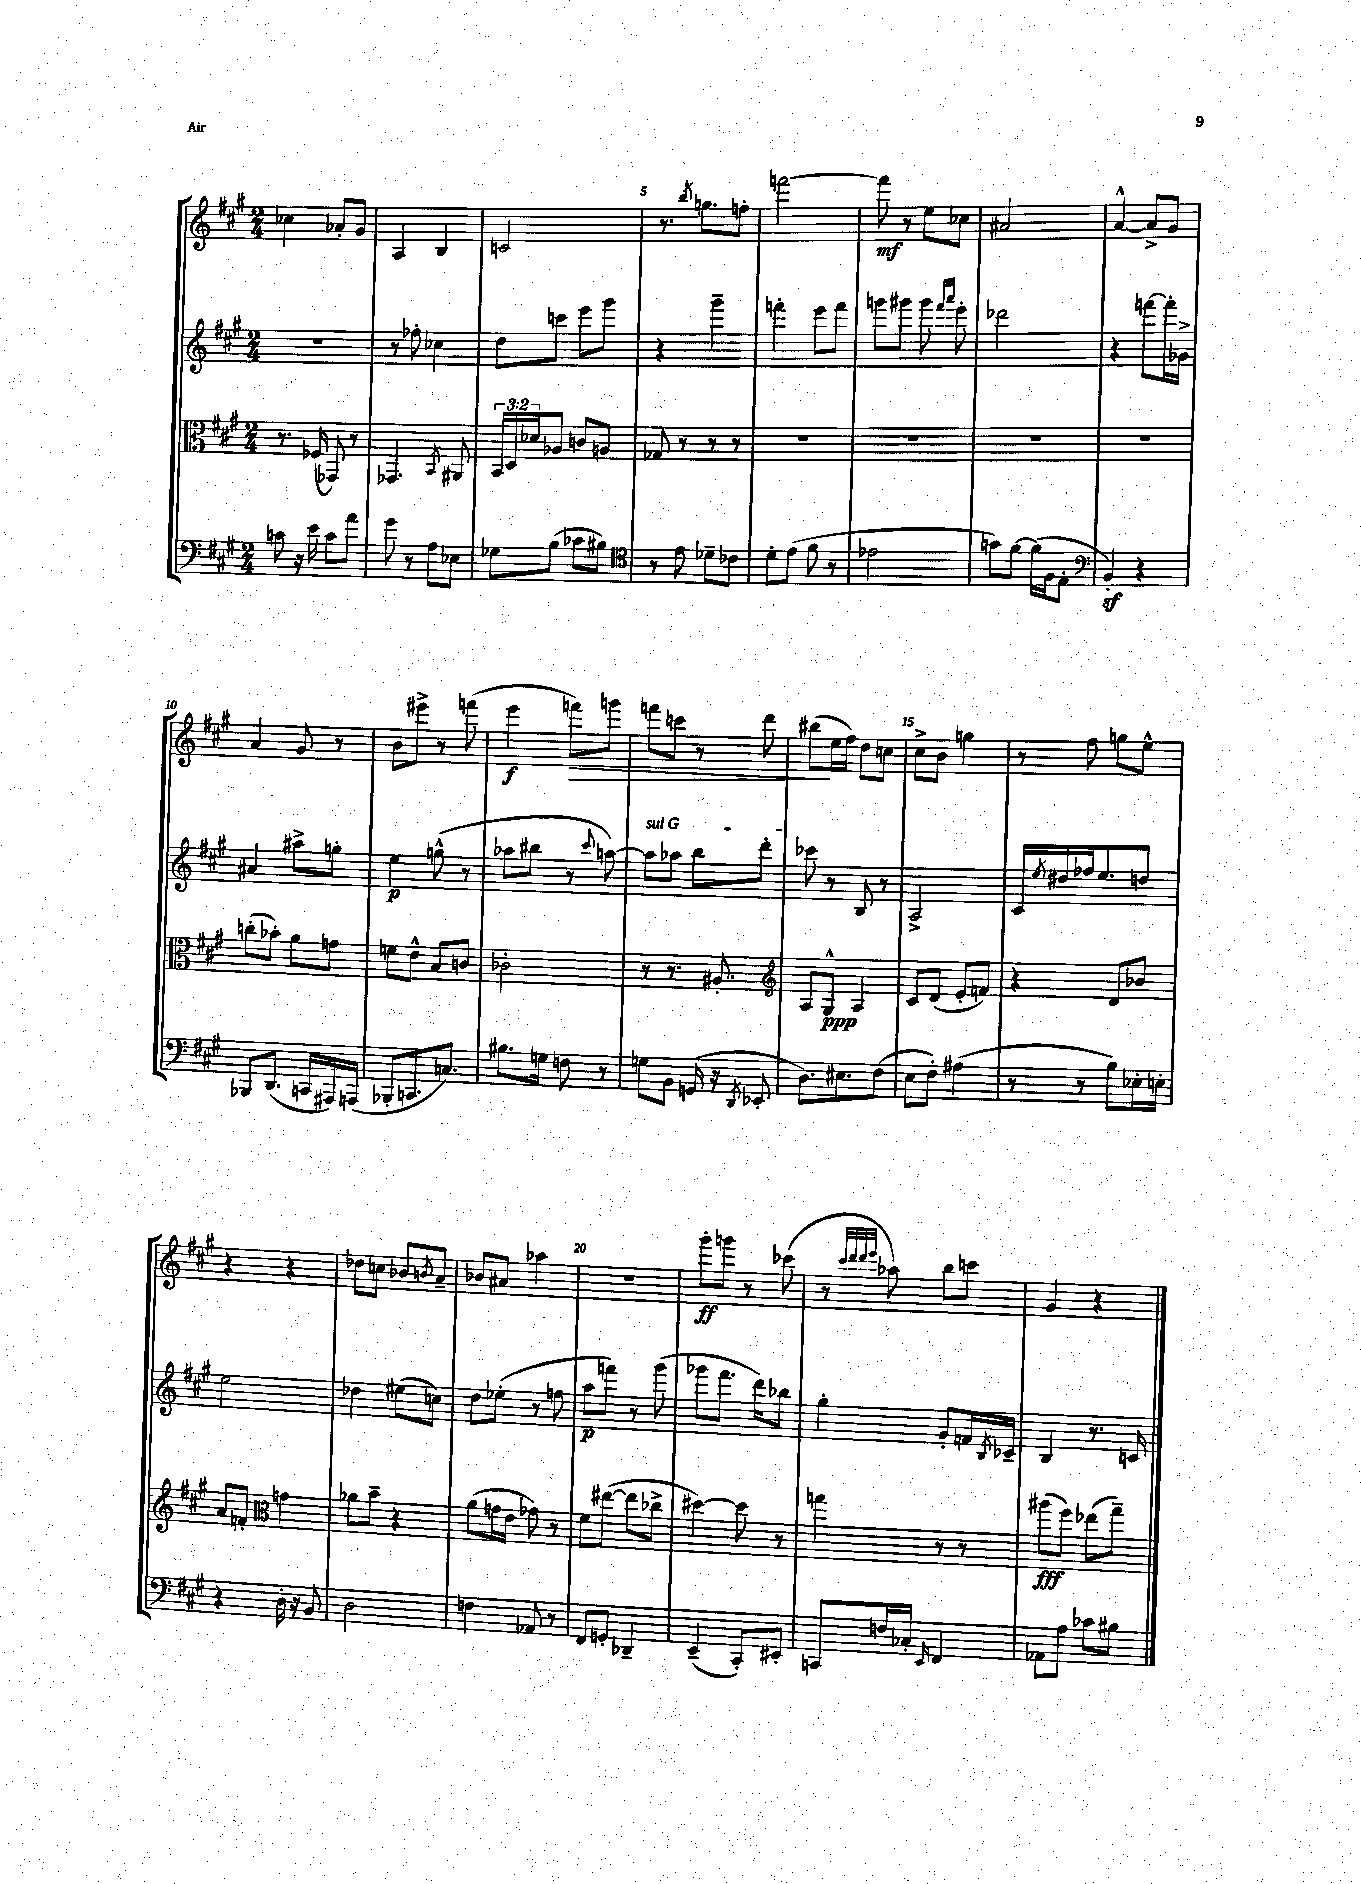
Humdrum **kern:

**kern	**kern	**kern	**kern
*staff4	*staff3	*staff2	*staff1
*clefF4	*clefC3	*clefG2	*clefG2
*k[f#c#g#]	*k[f#c#g#]	*k[f#c#g#]	*k[f#c#g#]
*M2/4	*M2/4	*M2/4	*M2/4
8c	8.r	2r	4cc-
16r	.	.	.
16e	(16F-	.	.
8c	8GG-)	.	8a-'
8a	8r	.	8g#
=	=	=	=
8g#	4.GG-	8r	4A
8r	.	8ff-'	.
8A	.	4cc-	4B
.	8qBB	.	.
8E-	8AA#	.	.
=	=	=	=
8G-	24BB	8dd	2c
.	24D	.	.
.	24d-	.	.
(8B	8A-	8ccc	.
8c-	8c	8eee	.
8B#)	8A	8ggg#	.
=	=	=	=
*clefC4	*	*	*
8r	8G-	4r	8.r
8e	8r	.	.
.	.	.	8qbb
.	.	.	8.gg
8d-~	8r	4ggg#~	.
8c-	8r	.	8ff'
=	=	=	=
8d'	2r	4fff'	[2fff
(8e	.	.	.
8f#	.	8eee	.
8r	.	8fff	.
=	=	=	=
2e-	2r	8ggg	8fff]
.	.	8ggg#	8r
.	.	8ggg#	8ee
.	.	16qqfff#	.
.	.	16qqaaa	.
.	.	8eee'	8cc-
=	=	=	=
8g)	2r	2ddd-	2a#
[8f#	.	.	.
(16f#]	.	.	.
16F#	.	.	.
8E'	.	.	.
=	=	=	=
*clefF4	*	*	*
4BB')	2r	4r	[4a^^
4r	.	[8fff	8a^]
.	.	16fff']	8g#
.	.	16g-^	.
=	=	=	=
8BBB-	(8cc'	4a#	4a
(8.DD	8b-')	.	.
.	8a	8aa#^	8g#
16CC	.	.	.
16AAA#)	8g	8gg'	8r
(16AAA	.	.	.
=	=	=	=
8BBB-'	8f	4ee	8b
8.CC	8e^^	.	8eee#^
.	8B	(8gg^^	8r
8.C)	.	.	.
.	8c	8r	(8fff
=	=	=	=
8.B#	2c-'	8aa-	4eee
.	.	8bb#	.
16G	.	.	.
8F	.	8r	8fff)
.	.	8qqccc#	.
8r	.	[8aa)	8ggg
=	=	=	=
8G	8r	8aa]	8fff
8BB	8.r	8aa-	8ccc
(16GG	.	8bb	8r
16r	8.A#'	.	.
8qDD	.	.	.
8EE-'	.	8ddd'	8ddd
=	=	=	=
*	*clefG2	*	*
8.D)	8A	8ccc-	(8bb#
.	8G#^^	8r	16ee
8.E#	.	.	16ff#)
.	4A	8B	8dd
(8F#	.	8r	8cc
=	=	=	=
8E	8c#	2A^	8cc#^
8F#')	(8d	.	8b
(4A#	8e'	.	4gg
.	8f)	.	.
=	=	=	=
8r	4r	16c#	8r
.	.	8qee	.
.	.	16dd#	.
8r	.	16ff-	8ff#
.	.	8.ee	.
8B)	8d	.	8gg
16E-'	8b-	8dd	8ee^^
16E'	.	.	.
=	=	=	=
4r	8a	2ee	4r
.	8f'	.	.
*	*clefC3	*	*
16D'	4g	.	4r
16r	.	.	.
8BB	.	.	.
=	=	=	=
2D	8a-	4dd-	8dd-
.	8b~	.	8cc
.	4r	(8ee#	8b-
.	.	.	8qb
.	.	8cc)	8a~
=	=	=	=
4F	(8a	8dd	8b-
.	16g	(8ee-'	8a#
.	16e	.	.
8AA-	8g-)	8r	4aa-
8r	8r	8ff	.
=	=	=	=
8FF#	8f#	8aa	2r
8GG'	([8ee#	8fff)	.
4DD-~	8ee#]	8r	.
.	8cc-^	(8ggg#	.
=	=	=	=
(4EE~	[4dd#)	8ggg-	8ggg#'
.	.	8.fff#	8ggg
8CC#')	8dd#]	.	8r
.	.	16ddd)	.
8EE#'	8r	8bb-	(8ccc-
=	=	=	=
8CC	4gg	4gg#'	8r
.	.	.	32qqccc#
.	.	.	32qqddd
.	.	.	32qqddd
.	.	.	32qqeee
16F	.	.	8aa-)
16C-'	.	.	.
16qqEE	.	.	.
4FF#	8r	8g#'	8bb
.	8r	16f	8ccc
.	.	8qB	.
.	.	16c-~	.
=	=	=	=
8AA-	(8aa#	4B	4g#
8A	8ff#)	.	.
8c-	(8ee-	8.r	4r
8B#	8gg#~)	.	.
.	.	16c	.
==	==	==	==
*-	*-	*-	*-
